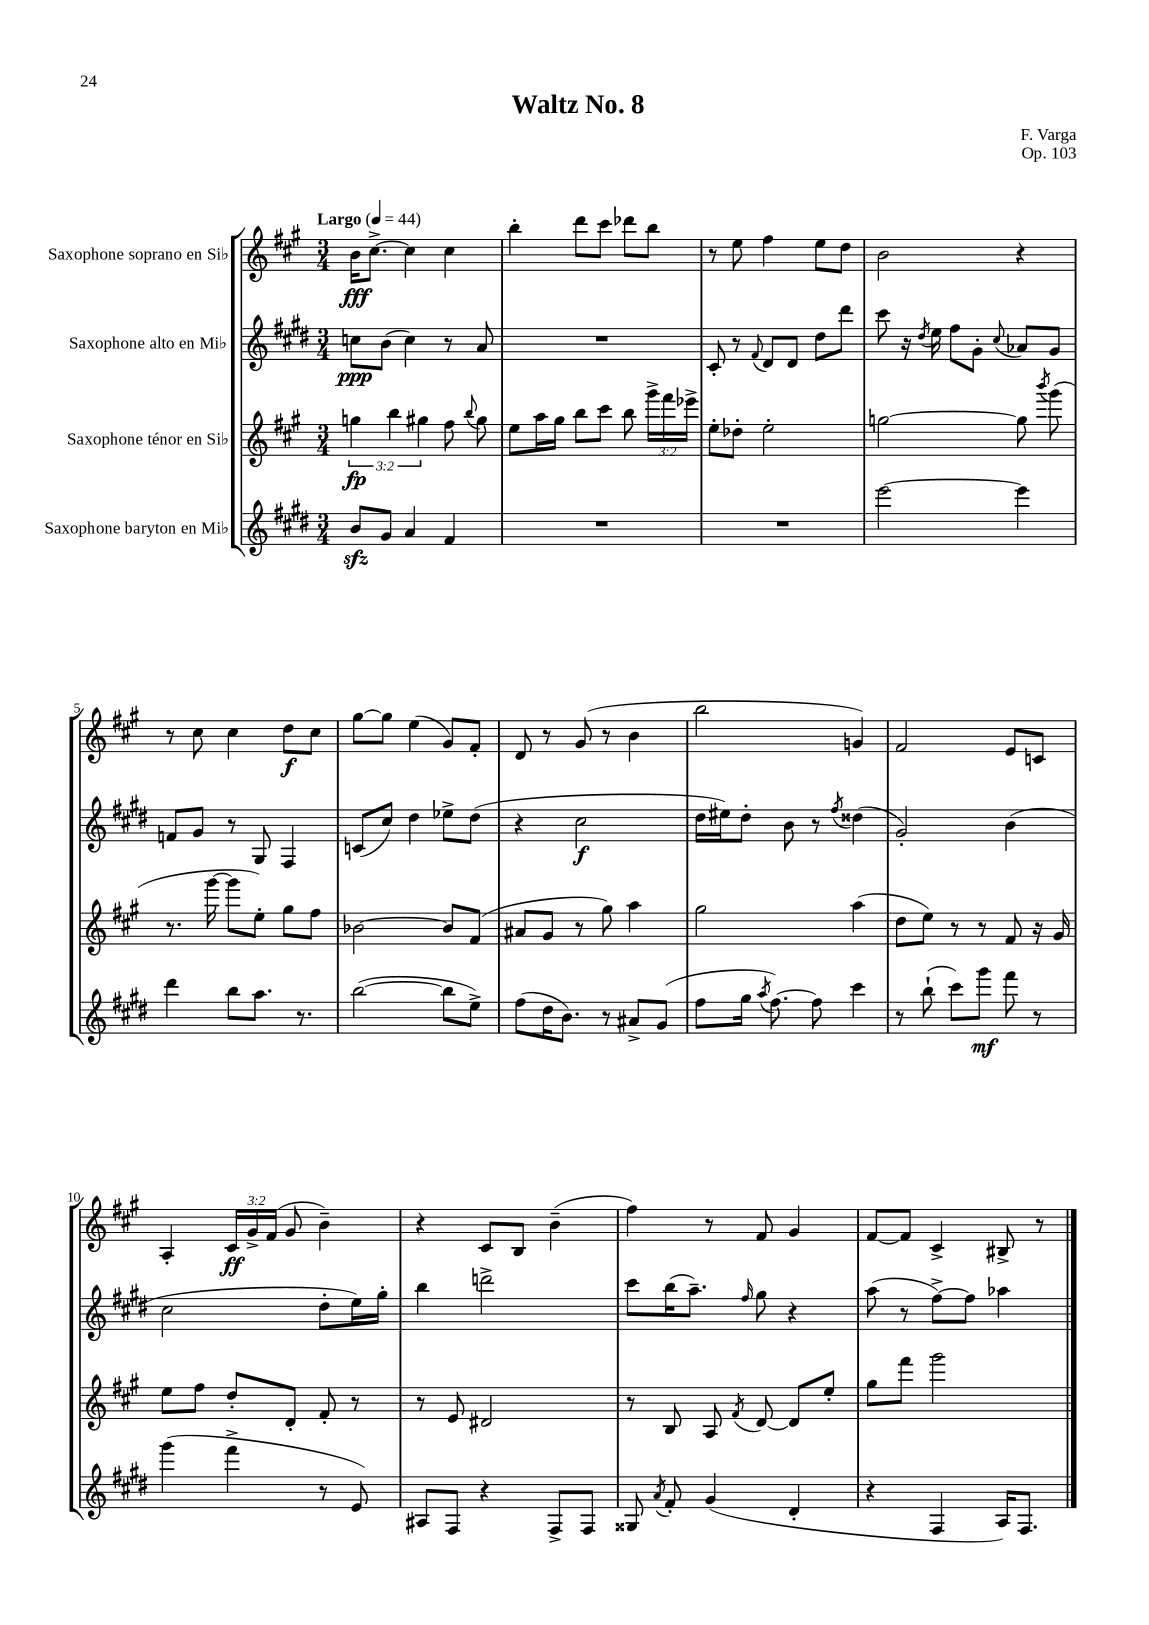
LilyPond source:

\header { title = "Waltz No. 8" composer = "F. Varga" opus = "Op. 103" }
<<
\new StaffGroup <<
\new Staff = "s0" \with { instrumentName = "Saxophone soprano en Sib" } {
    \clef treble \key a \major \numericTimeSignature \time 3/4 \override Staff.TupletNumber.text = #tuplet-number::calc-fraction-text \tempo "Largo" 4 = 44
    \autoBeamOff b'16[\fff cis''8.]~-> cis''4 cis''4 |
    b''4-. d'''8[ cis'''8] des'''8[ b''8] |
    r8 e''8 fis''4 e''8[ d''8] |
    b'2 r4 |
    r8 cis''8 cis''4 d''8[\f cis''8] |
    gis''8[~ gis''8] e''4( gis'8[) fis'8]-. |
    d'8 r8 gis'8( r8 b'4 |
    b''2 g'4) |
    fis'2 e'8[ c'8] |
    a4-. \tuplet 3/2 { cis'16[\ff gis'16-> fis'16]( } gis'8 b'4--) |
    r4 cis'8[ b8] b'4--( |
    fis''4) r8 fis'8 gis'4 |
    fis'8[~ fis'8] cis'4-> bis8-> r8 \bar "|." |
}
\new Staff = "s1" \with { instrumentName = "Saxophone alto en Mib" } {
    \clef treble \key e \major \numericTimeSignature \time 3/4
    \autoBeamOff c''8[\ppp b'8]( c''4) r8 a'8 |
    R2. |
    cis'8-. r8 \appoggiatura { fis'8 } dis'8[ dis'8] dis''8[ dis'''8] |
    cis'''8 r16 \acciaccatura { dis''8 } e''16 fis''8[ gis'8]-. \appoggiatura { cis''8 } aes'8[ gis'8] |
    f'8[ gis'8] r8 gis8 fis4 |
    c'8[( cis''8]) dis''4 ees''8[-> dis''8]( |
    r4 cis''2\f |
    dis''16[ eis''16) dis''8]-. b'8 r8 \acciaccatura { fis''8 } disis''4( |
    gis'2-.) b'4( |
    cis''2 dis''8[-. e''16) gis''16]-. |
    b''4 d'''2-> |
    cis'''8[ b''16( a''8.]--) \grace { fis''16 } gis''8 r4 |
    a''8( r8 fis''8[~->) fis''8] aes''4 \bar "|." |
}
\new Staff = "s2" \with { instrumentName = "Saxophone ténor en Sib" } {
    \clef treble \key a \major \numericTimeSignature \time 3/4 \override Staff.TupletNumber.text = #tuplet-number::calc-fraction-text
    \autoBeamOff \tuplet 3/2 { g''4\fp b''4 gis''4 } fis''8 \appoggiatura { b''8 } gis''8 |
    e''8[ a''16 gis''16] b''8[ cis'''8] b''8 \tuplet 3/2 { gis'''16[-> fis'''16 ees'''16]-> } |
    e''8[-. des''8]-. e''2-. |
    g''2~ g''8 \acciaccatura { b'''8 } gis'''8( |
    r8. gis'''16~ gis'''8[ e''8]-.) gis''8[ fis''8] |
    bes'2~ bes'8[ fis'8]( |
    ais'8[ gis'8] r8 gis''8) a''4 |
    gis''2 a''4( |
    d''8[ e''8]) r8 r8 fis'8 r16 gis'16 |
    e''8[ fis''8] d''8[-. d'8]-. fis'8-. r8 |
    r8 e'8 dis'2 |
    r8 b8 a8 \acciaccatura { fis'8 } d'8~ d'8[ e''8]-. |
    gis''8[ fis'''8] gis'''2 \bar "|." |
}
\new Staff = "s3" \with { instrumentName = "Saxophone baryton en Mib" } {
    \clef treble \key e \major \numericTimeSignature \time 3/4
    \autoBeamOff b'8[\sfz gis'8] a'4 fis'4 |
    R2. |
    R2. |
    e'''2~ e'''4 |
    dis'''4 b''8[ a''8.] r8. |
    b''2~( b''8[ e''8]->) |
    fis''8[( dis''16 b'8.]) r8 ais'8[-> gis'8]( |
    fis''8[ gis''16] \acciaccatura { a''8 } fis''8.~) fis''8 cis'''4 |
    r8 b''8-!( cis'''8[) gis'''8]\mf fis'''8 r8 |
    gis'''4( fis'''4-> r8 e'8) |
    ais8[ fis8] r4 fis8[-> fis8] |
    gisis8 \acciaccatura { a'8 } fis'8-. gis'4( dis'4-. |
    r4 fis4 a16[) fis8.] \bar "|." |
}
>>
>>
